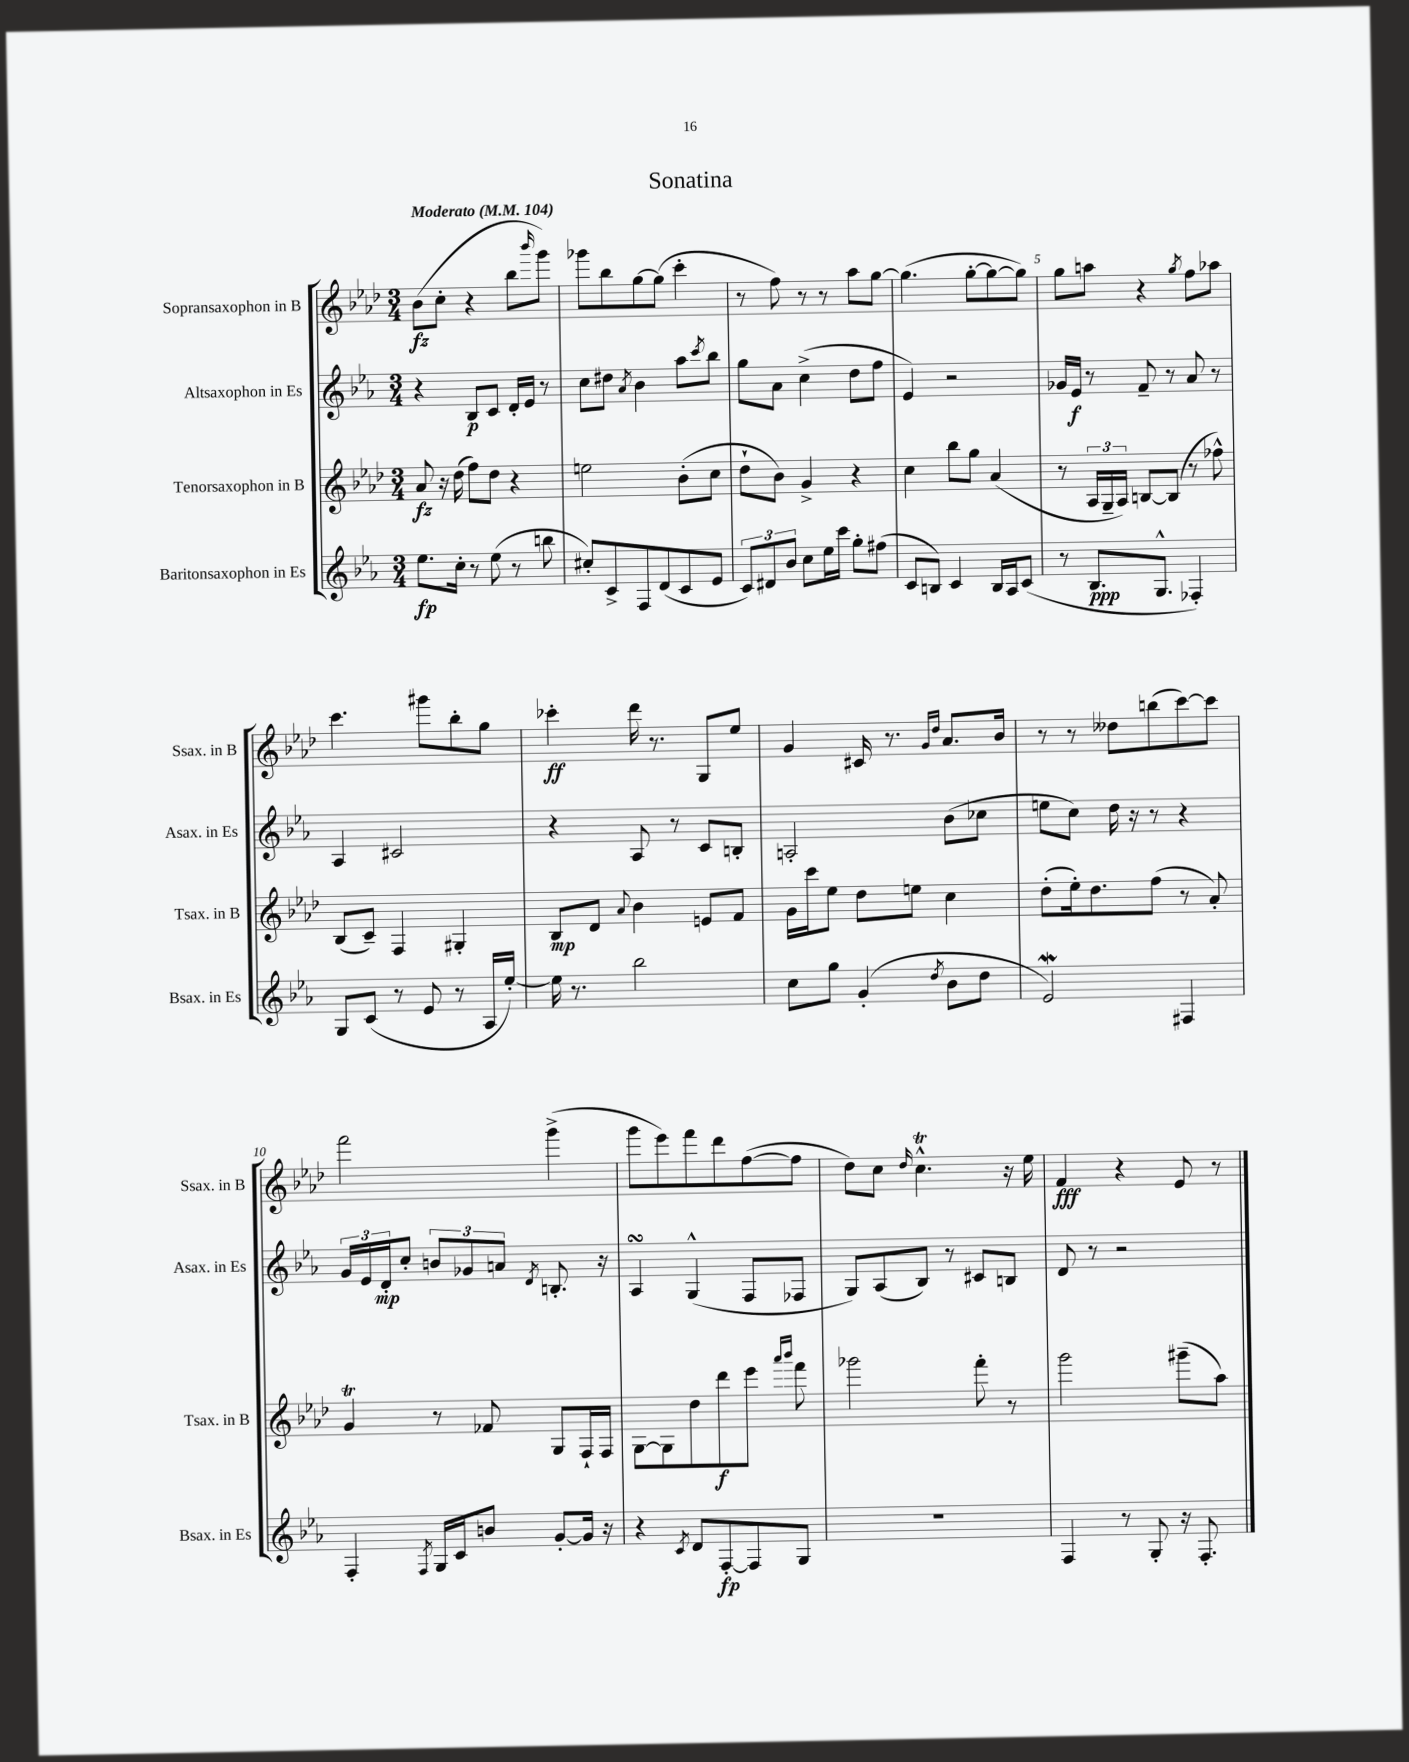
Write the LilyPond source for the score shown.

\header { title = "Sonatina" }
<<
\new StaffGroup <<
\new Staff = "s0" \with { instrumentName = "Sopransaxophon in B" shortInstrumentName = "Ssax. in B" } {
    \clef treble \key aes \major \numericTimeSignature \time 3/4 \tempo "Moderato" 4 = 104
    bes'8\fz( c''8-. r4 bes''8 \grace { bes'''16 } g'''8) |
    ges'''8 bes''8 g''8~ g''8( c'''4-. |
    r8 f''8) r8 r8 aes''8 g''8~ |
    g''4.( g''8~-. g''8~ g''8) |
    g''8 a''8 r4 \acciaccatura { g''8 } f''8 aes''8 |
    c'''4. gis'''8 bes''8-. g''8 |
    ces'''4-.\ff des'''16 r8. g8 ees''8 |
    g'4 cis'16 r8. \grace { g'16 des''16 } aes'8. bes'16 |
    r8 r8 deses''8 b''8( c'''8~) c'''8 |
    f'''2 g'''4->( |
    g'''8 ees'''8) f'''8 des'''8 f''8~( f''8 |
    des''8) c''8 \grace { des''16 } c''4.-^\trill r16 ees''16 |
    f'4\fff r4 ees'8 r8 \bar "|." |
}
\new Staff = "s1" \with { instrumentName = "Altsaxophon in Es" shortInstrumentName = "Asax. in Es" } {
    \clef treble \key ees \major \numericTimeSignature \time 3/4
    r4 bes8\p c'8 d'16-. ees'16 r8 |
    c''8 dis''8 \acciaccatura { aes'8 } bes'4 aes''8 \acciaccatura { c'''8 } bes''8 |
    g''8 aes'8 c''4->( d''8 f''8 |
    ees'4) r2 |
    ges'16 ees'16\f r8 f'8-- r8 aes'8 r8 |
    aes4 cis'2 |
    r4 aes8 r8 c'8 b8-. |
    a2-. bes'8( ces''8 |
    e''8 c''8) d''16 r16 r8 r4 |
    \tuplet 3/2 { g'16 ees'16 d'16-.\mp } c''8-. \tuplet 3/2 { b'8 ges'8 a'8 } \acciaccatura { d'8 } b8.-. r16 |
    aes4\turn g4-^( f8 fes8 |
    g8) aes8( bes8) r8 cis'8 b8 |
    d'8 r8 r2 \bar "|." |
}
\new Staff = "s2" \with { instrumentName = "Tenorsaxophon in B" shortInstrumentName = "Tsax. in B" } {
    \clef treble \key aes \major \numericTimeSignature \time 3/4
    aes'8\fz r16 des''16( f''8) des''8 r4 |
    e''2 bes'8-.( c''8 |
    des''8-! bes'8) g'4-> r4 |
    c''4 bes''8 g''8 aes'4( |
    r8 \tuplet 3/2 { aes16 g16-- aes16) } b8~ b8( r8 fes''8-^) |
    bes8( c'8--) f4 gis4-. |
    bes8\mp des'8 \appoggiatura { aes'8 } bes'4 e'8 f'8 |
    g'16 c'''16 ees''8 des''8 e''8 c''4 |
    des''8-.( ees''16-.) des''8. f''8( r8 aes'8-.) |
    g'4\trill r8 fes'8 g8 f16-! f16 |
    g8~ g8 des''8 des'''8\f ees'''8 \grace { aes'''16 bes'''16 } f'''8 |
    ges'''2 f'''8-. r8 |
    g'''2 gis'''8--( aes''8) \bar "|." |
}
\new Staff = "s3" \with { instrumentName = "Baritonsaxophon in Es" shortInstrumentName = "Bsax. in Es" } {
    \clef treble \key ees \major \numericTimeSignature \time 3/4
    ees''8.\fp c''16-. r8 ees''8( r8 b''8 |
    cis''8-.) c'8-> f8 d'8( c'8 ees'8 |
    \tuplet 3/2 { c'8) dis'8 bes'8 } c''8 ees''16 c'''16 g''8-. fis''8( |
    c'8 b8) c'4 b16 aes16 c'8( |
    r8 bes8.\ppp g8.-^ fes4-.) |
    g8 c'8( r8 ees'8 r8 aes16 ees''16~-.) |
    ees''16 r8. bes''2 |
    c''8 g''8 g'4-.( \acciaccatura { d''8 } bes'8 d''8 |
    ees'2\mordent) fis4 |
    f4-. \acciaccatura { f8 } g16 c'16 b'8 g'8~-. g'16 r16 |
    r4 \acciaccatura { c'8 } d'8 f8~-.\fp f8 g8 |
    R2. |
    f4 r8 g8-. r16 f8.-. \bar "|." |
}
>>
>>
\layout { \context { \Score \override BarNumber.break-visibility = ##(#f #t #t) barNumberVisibility = #(every-nth-bar-number-visible 5) } }
